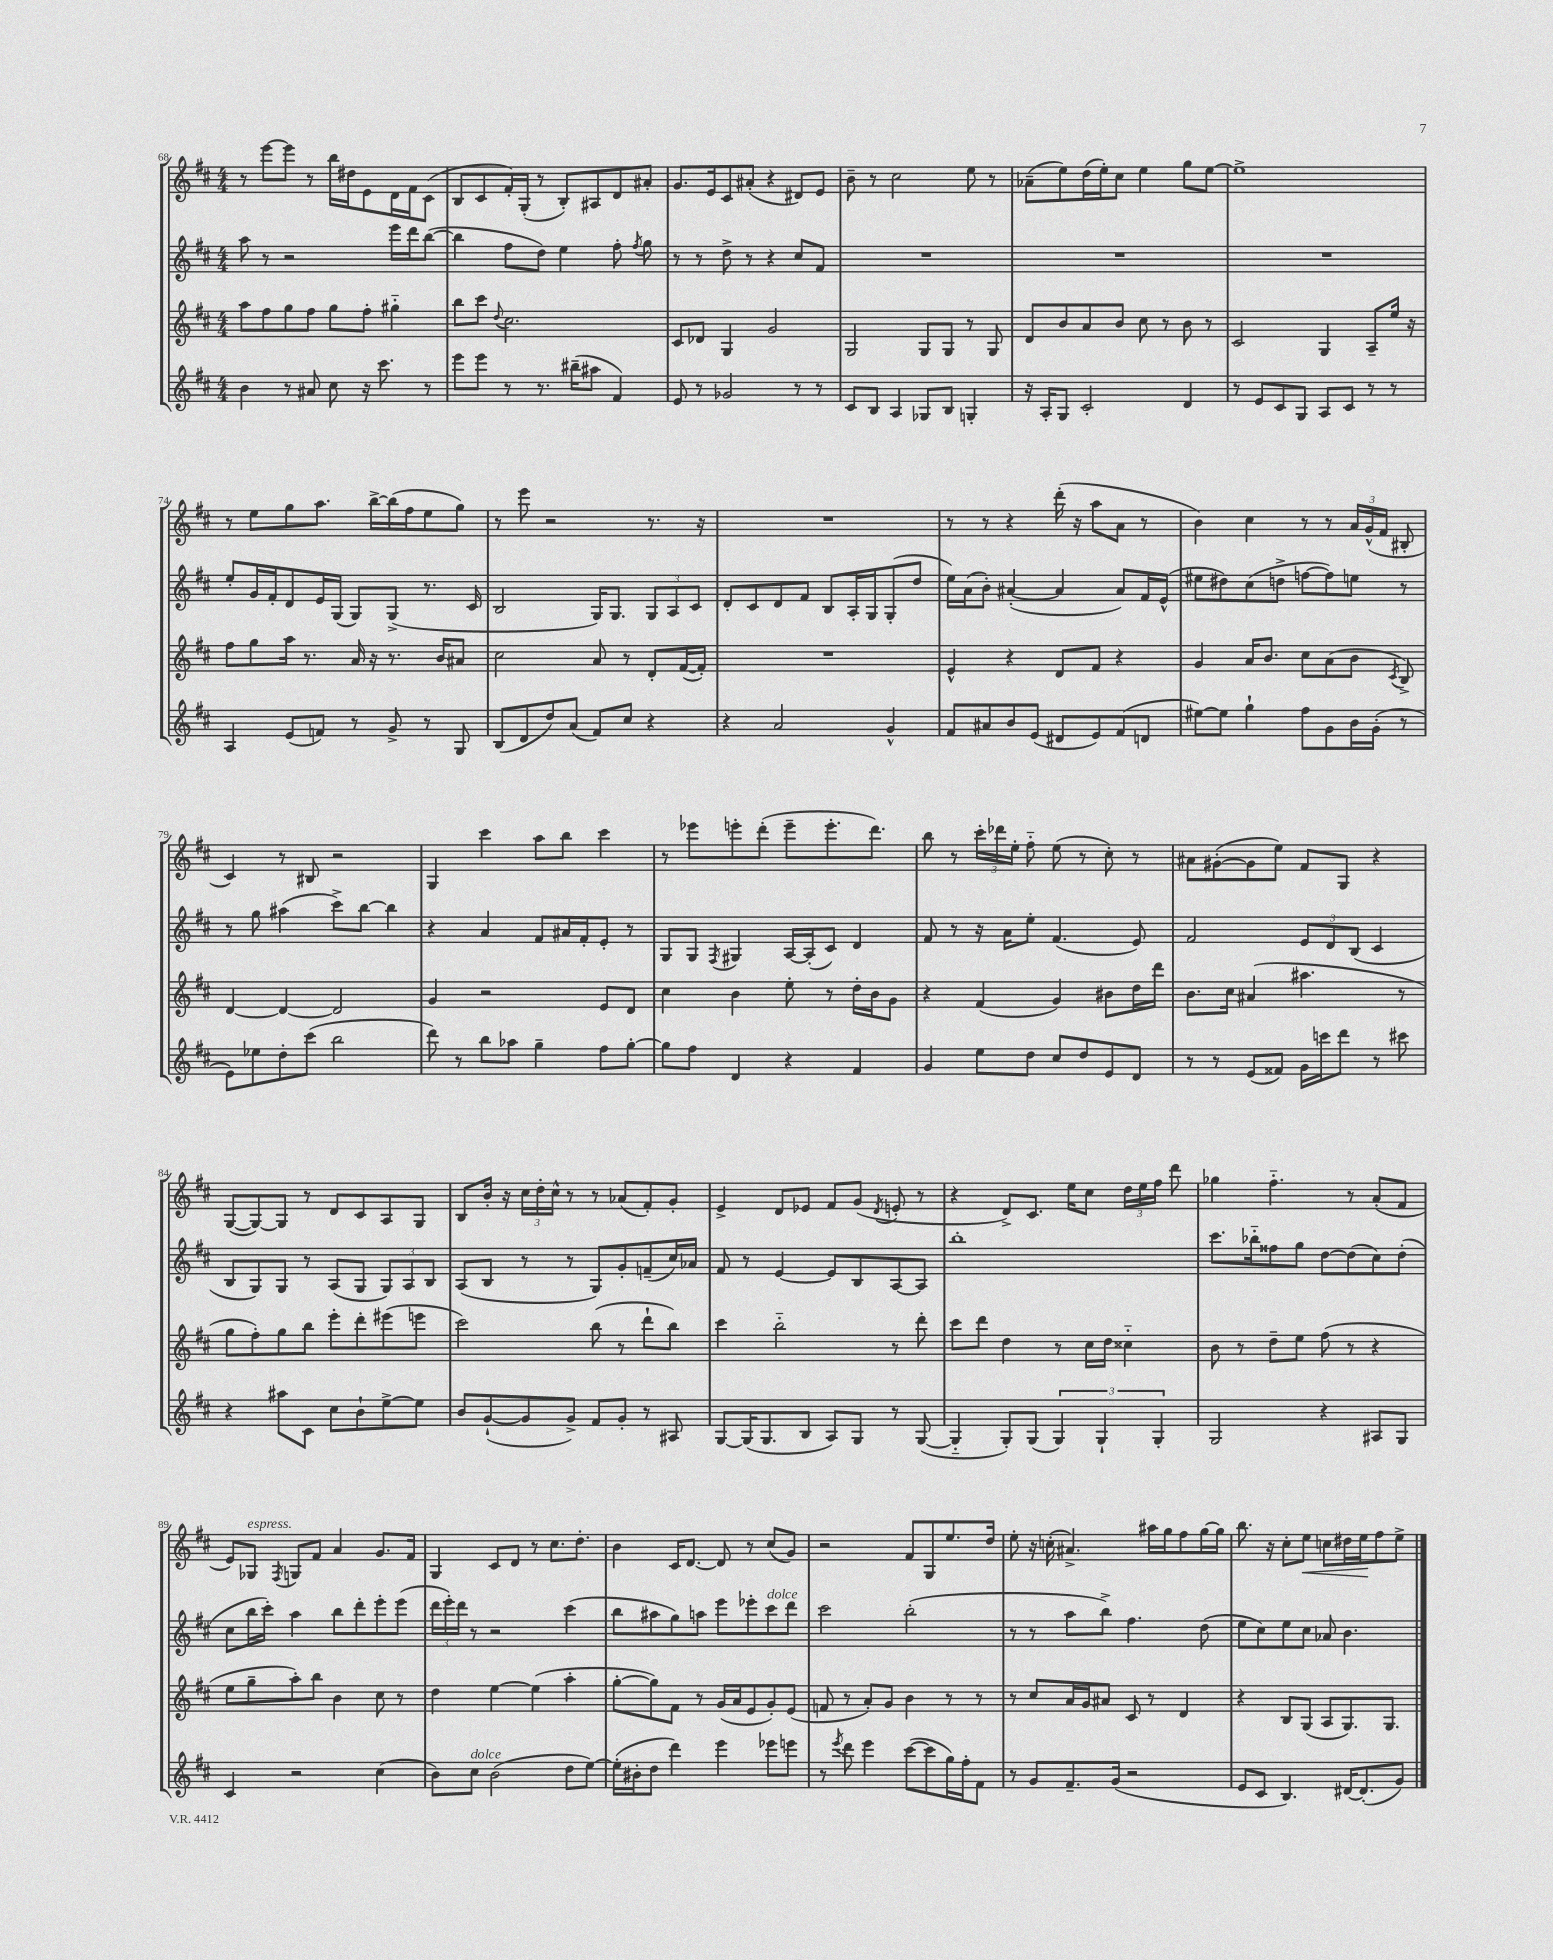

**kern	**kern	**kern	**kern	**dynam
*part4	*part3	*part2	*part1	*part1
*staff4	*staff3	*staff2	*staff1	*staff1
*clefG2	*clefG2	*clefG2	*clefG2	*
*k[f#c#]	*k[f#c#]	*k[f#c#]	*k[f#c#]	*
*M4/4	*M4/4	*M4/4	*M4/4	*
=68	=68	=68	=68	=68
4b\	8aa\L	8aa\	8r	.
.	8ff#\	8r	[8eee\L	.
8r	8gg\	2r	8eee\J]	.
8a#X/	8ff#\J	.	8r	.
8cc#\	8gg\L	.	16bb\LL	.
.	.	.	16dd#X\J	.
16r	8ff#'\J	.	8e\	.
8.ccc#\	.	.	.	.
.	4gg#X\	16eee\LL	16d\L	.
.	.	16ddd\J	16f#\J	.
8r	.	([8bb\J	(8c#\J	.
=69	=69	=69	=69	=69
8eee\L	8bb\L	4bb\]	8B/L	.
8eee\J	8ccc#\J	.	8c#/	.
.	8qqdd/	.	.	.
8r	2.cc#\	8ff#\L	16f#'/L)	.
.	.	.	(16G'/JJ	.
8.r	.	8dd\J)	8r	.
.	.	4ee\	8B'/L)	.
(16bb#X~\KL	.	.	.	.
8aa#X\J	.	.	8A#X/	.
4f#/)	.	8ff#'\	8d/	.
.	.	8qff#/	.	.
.	.	8gg\	8a#X'/J	.
=70	=70	=70	=70	=70
8e/	8c#/L	8r	8.g/L	.
8r	8d-X/J	8r	.	.
.	.	.	16e/k	.
2g-X/	4G/	8dd^\	8c#/	.
.	.	8r	(8a#X'/J	.
.	2g/	4r	4r	.
8r	.	8cc#/L	8d#X/L)	.
8r	.	8f#/J	8e/J	.
=71	=71	=71	=71	=71
8c#/L	2G/	1r	8b~\	.
8B/J	.	.	8r	.
4A/	.	.	2cc#\	.
8G-X/L	8G/L	.	.	.
8B/J	8G/J	.	.	.
4Gn'/	8r	.	8ee\	.
.	8G/	.	8r	.
=72	=72	=72	=72	=72
16r	8d/L	1r	(8a-X~\L	.
16A'/KL	.	.	.	.
8G/J	8b/	.	8ee\)	.
2c#'/	8a/	.	(16dd\L	.
.	.	.	16ee'\J)	.
.	8b/J	.	8cc#\J	.
.	8cc#\	.	4ee\	.
.	8r	.	.	.
4d/	8b\	.	8gg\L	.
.	8r	.	[8ee\J	.
=73	=73	=73	=73	=73
8r	2c#/	1r	1ee^]	.
8e/L	.	.	.	.
8c#/	.	.	.	.
8G/J	.	.	.	.
8A/L	4G/	.	.	.
8c#/J	.	.	.	.
8r	8A~/L	.	.	.
8r	16ee/Jk	.	.	.
.	16r	.	.	.
!!LO:LB:g=z
=74	=74	=74	=74	=74
4A/	8ff#\L	8ee'/L	8r	.
.	8gg\	16g/L	8ee\L	.
.	.	16f#'/J	.	.
(8e/L	16aa\Jk	8d/	8gg\	.
.	8.r	.	.	.
8fn/J)	.	16e/L	8.aa\J	.
.	.	(16G/JJ	.	.
8r	16a/	8G/L)	.	.
.	16r	.	[16bb^\LL	.
8g^/	8.r	(8G^/J	(16bb\]	.
.	.	.	16ff#\J	.
8r	.	8.r	8ee\	.
.	16b/KL	.	.	.
8G/	8a#X/J	.	8gg\J)	.
.	.	16c#/	.	.
=75	=75	=75	=75	=75
(8B/L	2cc#\	2B/	8r	.
8d/	.	.	8eee\	.
8dd/)	.	.	2r	.
(8a/J	.	.	.	.
8f#/L)	8a/	16G/KL)	.	.
.	.	8.G/J	.	.
8cc#/J	8r	.	.	.
4r	8d'/L	12G/L	8.r	.
.	.	12A/	.	.
.	([16f#/L	.	.	.
.	.	12c#/J	.	.
.	16f#'/JJ])	.	16r	.
=76	=76	=76	=76	=76
4r	1r	8d'/L	1r	.
.	.	8c#/	.	.
2a/	.	8d/	.	.
.	.	8f#/J	.	.
.	.	8B/L	.	.
.	.	16A'/L	.	.
.	.	16G/J	.	.
4g^^/	.	(8G'/	.	.
.	.	8dd/J	.	.
=77	=77	=77	=77	=77
8f#/L	4e^^/	16ee\LL)	8r	.
.	.	(16a\J	.	.
8a#X/	.	8b'\J)	8r	.
8b/	4r	([4a#X'/	4r	.
(8e/J	.	.	.	.
8d#X/L	8d/L	4a#/]	(16ddd'\	.
.	.	.	16r	.
8e/)	8f#/J	.	8aa\L	.
(8f#/	4r	8a#/L)	8a\J	.
8dn/J	.	16f#/L	8r	.
.	.	(16e^^/JJ	.	.
=78	=78	=78	=78	=78
[8ee#X\L)	4g/	8ee#X\L	4b\)	.
8ee#\J]	.	8dd#X\)	.	.
4gg`\	16a/KL	(8cc#\	4cc#\	.
.	8.b/J	.	.	.
.	.	8ddn^\J	.	.
8ff#\L	8cc#\L	[8ffn\L	8r	.
8g\	(8a\	8ff\])	8r	.
16b\L	8b\J	8een\J	24a/LL	.
.	.	.	(24g^^/	.
(16g'\JJ	.	.	.	.
.	.	.	24f#/JJ	.
.	8qc#/	.	.	.
8r	8B^/)	8r	8B#X'/	.
!!LO:LB:g=z
=79	=79	=79	=79	=79
8e\L)	[4d/	8r	4c#/)	.
8ee-X\	.	8gg\	.	.
8dd'\	4d/_	(4aa#X\	8r	.
(8ccc#\J	.	.	8B#X/	.
2bb\	2d/]	8ccc#^\L)	2r	.
.	.	[8bb\J	.	.
.	.	4bb\]	.	.
=80	=80	=80	=80	=80
8ddd\)	4g/	4r	4G/	.
8r	.	.	.	.
8bb\L	2r	4a/	4ccc#\	.
8aa-X\J	.	.	.	.
4gg~\	.	8f#/L	8aa\L	.
.	.	16a#X/L	8bb\J	.
.	.	16f#'/J	.	.
8ff#\L	8e/L	8e'/J	4ccc#\	.
[8gg'\J	8d/J	8r	.	.
=81	=81	=81	=81	=81
8gg\L]	4cc#\	8G/L	8r	.
8ff#\J	.	8G/J	8eee-X\L	.
.	.	8qF#/	.	.
4d/	4b\	4G#X/	8eeen'\	.
.	.	.	(8ddd'\J	.
4r	8ee'\	[16A/LL	8eee~\L	.
.	.	(16A'/J]	.	.
.	8r	8c#/J)	8.eee'\	.
4f#/	16dd'\LL	4d/	.	.
.	16b\J	.	8.ddd\J)	.
.	8g\J	.	.	.
=82	=82	=82	=82	=82
4g/	4r	8f#/	8bb\	.
.	.	8r	8r	.
8ee\L	(4f#/	16r	24ccc#'\LL	.
.	.	.	24ddd-X\	.
.	.	16a\KL	.	.
.	.	.	24ee'\JJ	.
8dd\J	.	8ee'\J	8ff#\	.
8cc#/L	4g/)	(4.f#/	(8ee\	.
8dd/	.	.	8r	.
8e/	8b#X\L	.	8cc#'\)	.
8d/J	16dd\L	8e/)	8r	.
.	16ddd\JJ	.	.	.
=83	=83	=83	=83	=83
8r	8.b\L	2f#/	8a#X\L	.
8r	.	.	([8g#X'\	.
.	16cc#\Jk	.	.	.
(8e/L	(4a#X/	.	8g#\]	.
8f##X/J)	.	.	8ee\J)	.
16g\LL	4.aa#X\	12e/L	8f#/L	.
16cccn\J	.	.	.	.
.	.	12d/	.	.
8ddd\J	.	.	8G/J	.
.	.	(12B/J	.	.
8r	.	4c#/	4r	.
8ccc#X\	8r	.	.	.
!!LO:LB:g=z
=84	=84	=84	=84	=84
4r	8gg\L	8B/L	([8G/L	.
.	8ff#'\)	8G/)	8G/_)	.
8aa#X\L	8gg\	8G/J	8G/J]	.
8c#\J	8bb\J	8r	8r	.
8cc#\L	8eee'\L	(8A/L	8d/L	.
8b`\	8ddd'\	8G/J	8c#/	.
[8ee^\	(8eee#X\	12G/L)	8A/	.
.	.	12A/	.	.
8ee\J]	8eeen\J	.	8G/J	.
.	.	12B/J	.	.
=85	=85	=85	=85	=85
8b/L	2ccc#\)	(8A/L	8B/L	.
([8g`/	.	8B/J	16b'/Jk	.
.	.	.	16r	.
8g/]	.	8r	24cc#\LL	.
.	.	.	24dd'\	.
.	.	.	24cc#^^\JJ	.
8g^/J)	.	8r	8r	.
8f#/L	(8bb\	8G/L)	8r	.
8g'/J	8r	8g'/	(8a-X/L	.
8r	8ddd`\L	(8fn~/	8f#'/)	.
8A#X/	8bb\J)	16cc#/L)	8g'/J	.
.	.	16a-X/JJ	.	.
=86	=86	=86	=86	=86
[8G/L	4ccc#\	8f#/	4e^/	.
(16G/K]	.	8r	.	.
8.G/	.	.	.	.
.	2bb\	[4e/	8d/L	.
8B/J	.	.	8e-X/J	.
8A/L)	.	8e/L]	8f#/L	.
8G/J	.	8B/	(8g/J	.
.	.	.	8qd/	.
8r	8r	[8A/	8en'/	.
([8G/	8ddd'\	8A/J]	8r	.
=87	=87	=87	=87	=87
4G/]	8ccc#\L	1bb'	4r	.
.	8ddd\J	.	.	.
8G'/L)	4dd\	.	8d^/L)	.
(8G/J	.	.	8.c#/J	.
6G/)	8r	.	.	.
.	.	.	16ee\KL	.
.	16cc#\LL	.	8cc#\J	.
6G`/	.	.	.	.
.	16dd\JJ	.	.	.
.	4cc##X\	.	24dd\LL	.
.	.	.	24ee\	.
6G'/	.	.	24ff#\JJ	.
.	.	.	8ddd\	.
=88	=88	=88	=88	=88
2G/	8b\	8.ccc#\L	4gg-X\	.
.	8r	.	.	.
.	.	16bb-X\k	.	.
.	8dd~\L	8ff##X\	4.ff#\	.
.	8ee\J	8gg\J	.	.
4r	(8ff#\	[8dd\L	.	.
.	8r	(8dd\]	8r	.
8A#X/L	4r	8cc#\)	(8a'/L	.
8G/J	.	(8dd'\J	8f#/J	.
!!LO:LB:g=z
=89	=89	=89	=89	=89
4c#/	8ee\L	8cc#\L	8e/L)	.
!	!	!	!LO:TX:a:i:t=espress.	!
.	8gg~\	16bb\L	8G-X/J	.
.	.	16ccc#'\JJ)	.	.
.	.	.	8qF#/	.
2r	8aa'\)	4aa\	8Gn/L	.
.	8bb\J	.	8f#/J	.
.	4b\	8bb\L	4a/	.
.	.	8ddd'\	.	.
(4cc#\	8cc#\	8eee'\	8.g/L	.
.	8r	(8eee\J	.	.
.	.	.	16f#/Jk	.
=90	=90	=90	=90	=90
8b\L)	4dd\	24ddd\LL	4G/	.
.	.	24eee'\)	.	.
.	.	24ddd\JJ	.	.
!LO:TX:a:i:t=dolce	!	!	!	!
8cc#\J	.	8r	.	.
(2b\	[4ee\	2r	8c#/L	.
.	.	.	8d/J	.
.	(4ee\]	.	8r	.
.	.	.	8.cc#\L	.
8dd\L	4aa'\	(4ccc#\	.	.
.	.	.	8.dd'\J	.
[8ee\J)	.	.	.	.
=91	=91	=91	=91	=91
(16ee'\LL]	[8gg'\L	8bb\L	4b\	.
16b#X'\J	.	.	.	.
8dd\J	8gg\])	8aa#X\	.	.
4ddd\)	8f#\J	8gg\)	16c#/KL	.
.	.	.	[8.d/J	.
.	8r	8aan\J	.	.
4eee\	(16g/LL	8eee\L	8d/]	.
.	16a/J	.	.	.
.	8e/	8eee-X'\	8r	.
!	!	!LO:TX:a:i:t=dolce	!	!
8eee-X\L	8g'/)	8ccc#\	(8cc#/L	.
8eeen\J	(8e/J	8ddd\J	8g/J)	.
=92	=92	=92	=92	=92
8r	8fn/	2ccc#\	2r	.
8qeee/	.	.	.	.
8ddd\	8r	.	.	.
4eee\	8a'/L)	.	.	.
.	8g/J	.	.	.
([8ccc#\L	4b\	(2bb'\	8f#/L	.
8ccc#\]	.	.	8G/	.
16gg\L)	8r	.	8.ee/	.
16ff#'\J	.	.	.	.
8f#\J	8r	.	.	.
.	.	.	16dd/Jk	.
=93	=93	=93	=93	=93
8r	8r	8r	8ee'\	.
8g/L	8cc#/L	8r	16r	.
.	.	.	(16ccn'\	.
8.f#~/	16a/L	8aa\L	4.a#X^/)	.
.	16g/J	.	.	.
.	8a#X/J	8bb^\J)	.	.
(16g/Jk	.	.	.	.
2r	8c#/	4.ff#\	.	.
.	8r	.	16aa#X\LL	.
.	.	.	16gg\J	.
.	4d/	.	8ff#\	.
.	.	(8dd\	[16gg\L	.
.	.	.	16gg\JJ]	.
=94	=94	=94	=94	=94
8e/L	4r	8ee\L	8.bb\	.
8c#/J	.	8cc#\)	.	.
.	.	.	16r	.
4.B/)	8B/L	8ee\	8cc#'\L	.
!	!	!	!	!LO:HP:b
.	(8G/J	8cc#\J	8ee\J	<
.	8A/L	8a-X/	8ccn\L	.
[16d#X/KL	8.G/)	4.b\	16dd#X\L	.
(8.d#'/]	.	.	16ee\J	.
.	.	.	8ff#\	[
.	8.G/J	.	.	.
8g/J)	.	.	8ee^\J	.
==	==	==	==	==
*-	*-	*-	*-	*-
